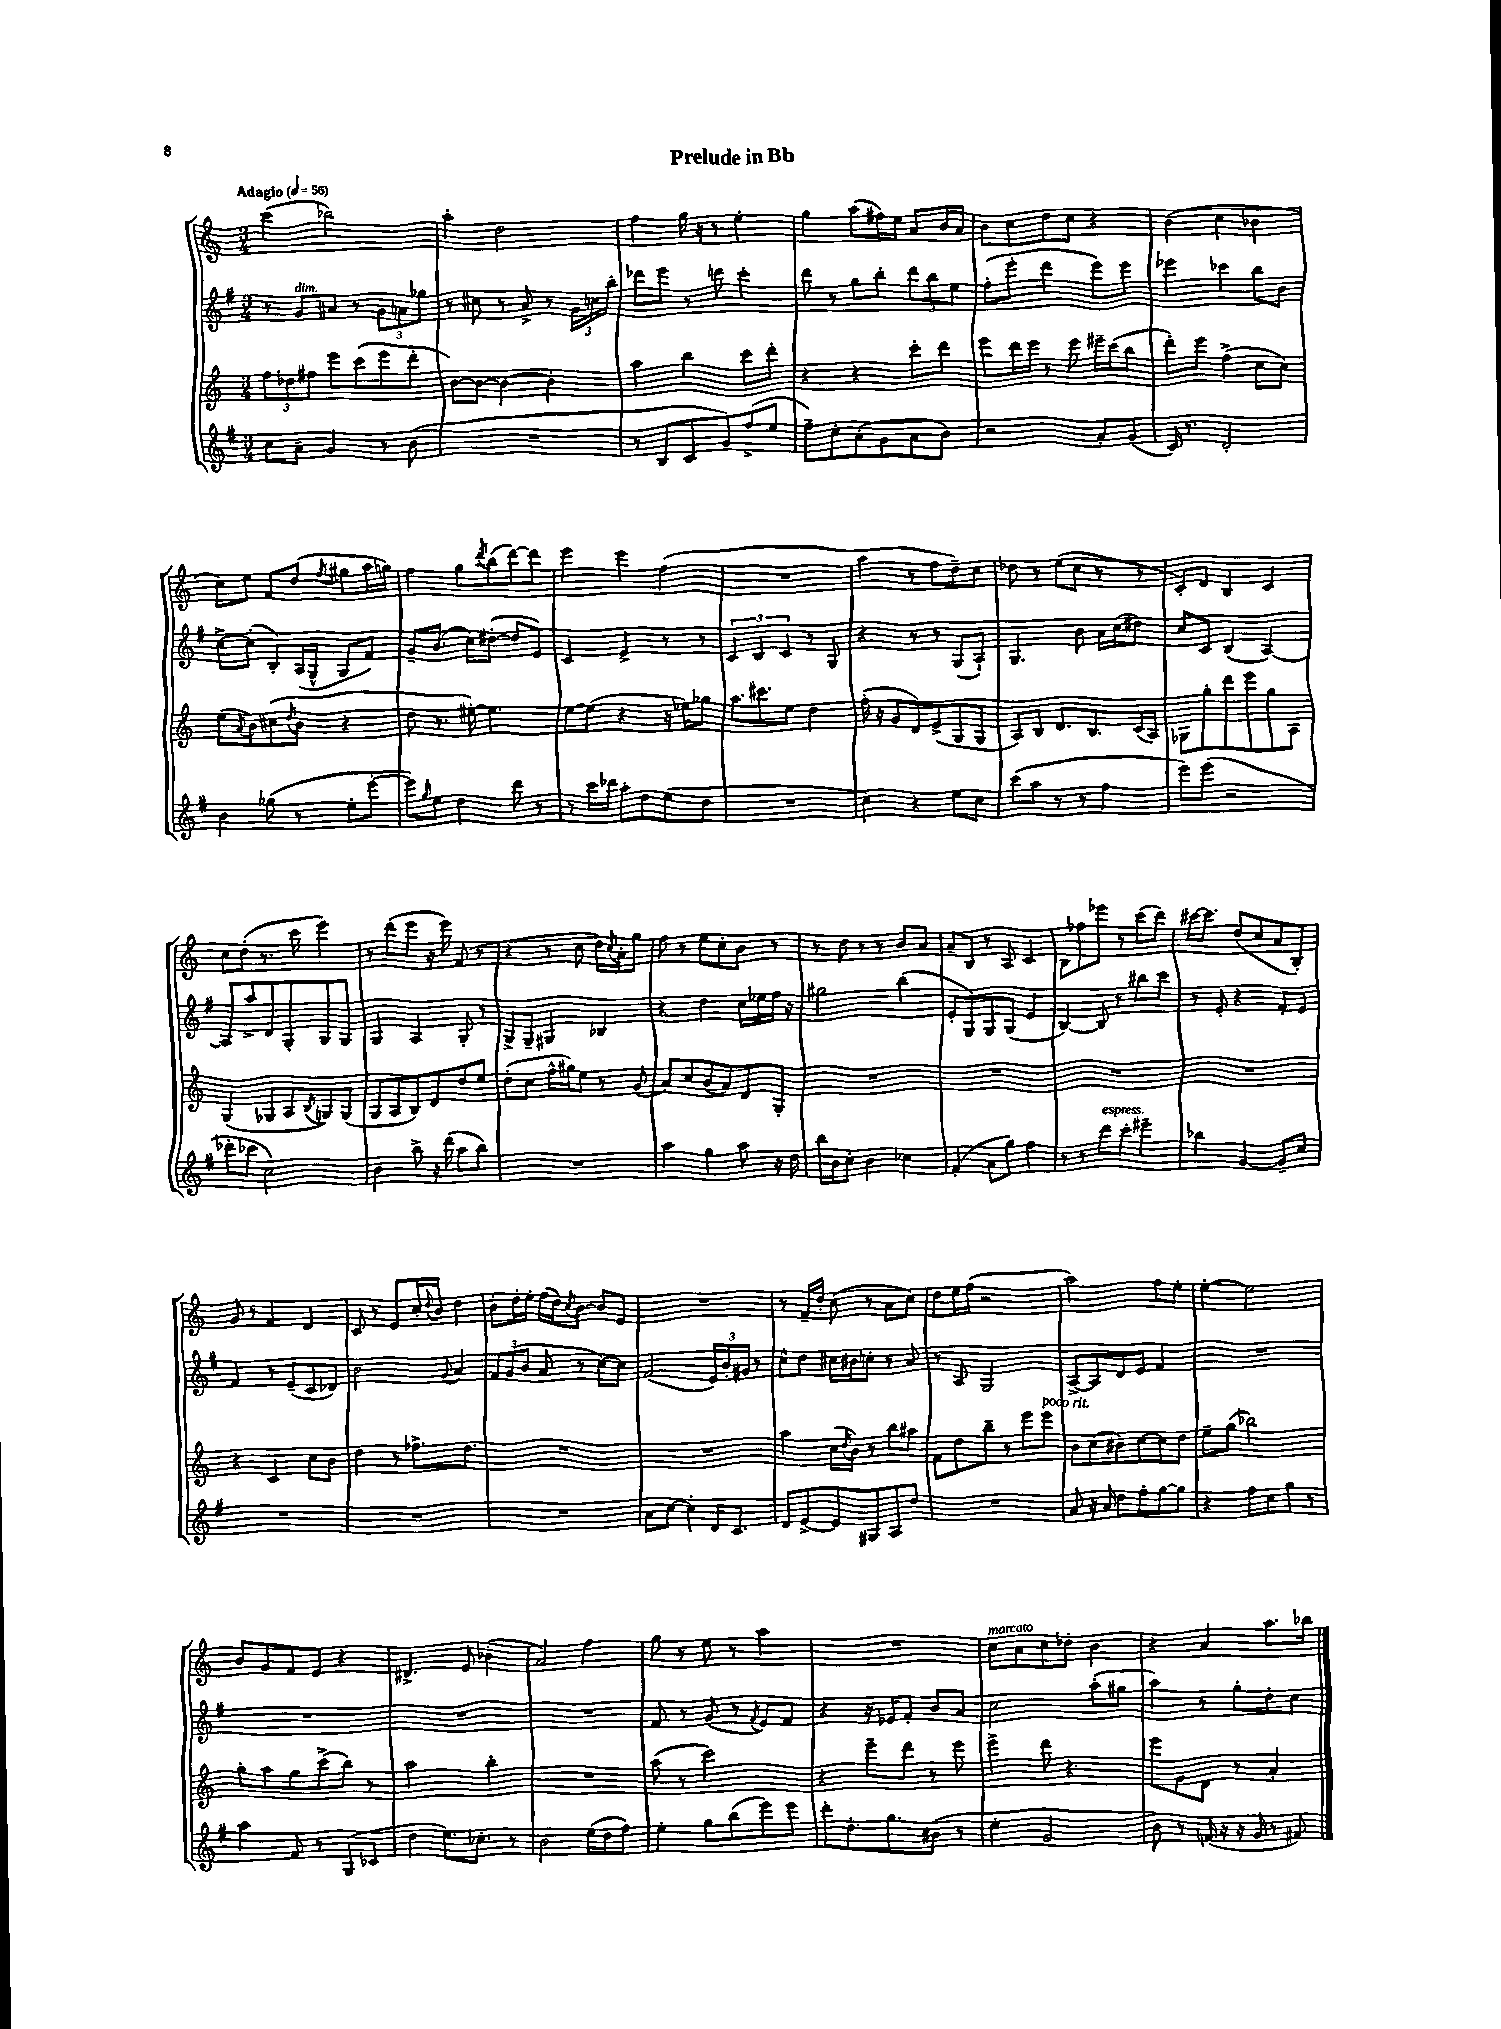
\header { title = "Prelude in Bb" }
<<
\new StaffGroup <<
\new Staff = "s0" {
    \clef treble \key c \major \numericTimeSignature \time 3/4 \tempo "Adagio" 4 = 56
    c'''4( bes''2) |
    a''4-. d''2 |
    f''4 g''16 r16 r8 e''4-. |
    g''4 a''8( fis''16) e''16 a'8 b'16 a'16 |
    b'8 c''8 d''8 c''8 r4 |
    b'4( c''4 bes'4 |
    c''8) e''8 f'8 d''8( \acciaccatura { f''8 } gis''8 a''16 g''16) |
    f''4 g''8 \acciaccatura { d'''8 } b''8( d'''8~) d'''8 |
    e'''4 e'''4 f''4( |
    R2. |
    a''4 r8 f''8 d''8--) c''8 |
    des''8 r8 e''8( c''8 r8 r8 |
    c'8-.) d'8 b4 c'4 |
    c''8 d''8-.( r8. c'''16 e'''4) |
    r8 d'''8( e'''8 r16 e'''16) f'8( r8 |
    r4 r8 c''8 d''16) \acciaccatura { c''8 } a'16-. g''8 |
    f''8 r8 e''8 c''8-. b'8 r8 |
    r8 d''8 r8 r8 b'8 a'8 |
    a'8-- b8 r8 a8 c'4 |
    b8 fes''8 ees'''8 r8 c'''8( d'''8) |
    cis'''16~ cis'''8. d''8( c''8 a'8 b8-.) |
    g'8 r8 f'4 d'4 |
    c'8 r8 e'8 c''16-. \appoggiatura { d''8 } b'16 d''4 |
    b'8-. d''16-. e''16-. f''16( d''16) \acciaccatura { c''8 } b'8~ b'8 e'8 |
    R2. |
    r8 f'16-- d''16-. c''8( r8 a'8 c''8) |
    d''8 e''16 f''16( r2 |
    a''2) f''8 e''8-. |
    e''4~-. e''2 |
    b'8 g'8 f'8 e'8 r4 |
    dis'4.-> e'8 bes'4-.( |
    a'2) f''4 |
    g''8 r8 e''8 r8 a''4 |
    R2. |
    c''8^\markup { \italic "marcato" } a'8 c''8 des''8-. b'4 |
    r4 a'4 a''8. bes''16 \bar "|." |
}
\new Staff = "s1" {
    \clef treble \key g \major \numericTimeSignature \time 3/4
    r8 g'8^\markup { \italic "dim." } ais'8 r8 \tuplet 3/2 { g'8 a'8 ges''8 } |
    r8 cis''8 r8 a'8-> r8 \tuplet 3/2 { g'16 c''16 b''16-. } |
    des'''8 e'''8 r8 d'''8 c'''4-. |
    d'''8 r8 g''8 b''8-. \tuplet 3/2 { d'''8 b''8 e''8 } |
    fis''8-.( e'''8-. d'''4 e'''8) e'''8 |
    ees'''4 ces'''4 b''8 b'8 |
    c''8~-> c''8-.( b8-.) a16( g16-^ g8 fis'8) |
    g'8-- b'8.( c''16) dis''8~-.( dis''8 e'8) |
    c'4 e'4-> r8 r8 |
    \tuplet 3/2 { c'4 b4 c'4 } r8 g8 |
    r4 r8 r8 g8( a8-!) |
    g4. b'8 a'16 c''16( dis''8) |
    c''8 c'8 b4( a4~) |
    a8 a''8-> d'8 g8-. g8 g8 |
    g4 a4 g8-. r8 |
    g8-> g8-- gis4 bes4 |
    r4 d''4 c''16 ees''16 fis''16 r16 |
    gis''2 b''4( |
    e'8-. g8) g8 g8( e'4 |
    b4~) b8 r8 bis''8 c'''8 |
    r8 e'8-. r4 fis'8-. e'8 |
    fis'4 r8 e'8--( c'8 des'8) |
    b'2 \appoggiatura { g'8 } a'4 |
    \tuplet 3/2 { fis'8 g'8( b'8 } a'8 r8 c''8~) c''8 |
    fis'2( \tuplet 3/2 { e'16) b'16-. gis'16 } r8 |
    c''8-^ d''8 cis''16 bis'16 c''8-. r8 a'8 |
    r8 a8 g2 |
    a8~-> a8 d'8 e'8 fis'4 |
    R2. |
    R2. |
    R2. |
    R2. |
    fis'8 r8 g'8( r8 \acciaccatura { fis'8 } e'8) fis'8 |
    r4 r16 ees'16 fis'8-. b'8 a'8 |
    c''2 a''8-.( gis''8 |
    a''4) r8 g''8-. d''8-. c''8 \bar "|." |
}
\new Staff = "s2" {
    \clef treble \key c \major \numericTimeSignature \time 3/4
    \tuplet 3/2 { f''8 des''8 fis''8 } e'''8 c'''8( e'''8 d'''8-. |
    b'8~) b'8~ b'4~ b'4-. |
    a''4 b''4 c'''8 d'''8-. |
    r4 r4 c'''8-. d'''8 |
    e'''8 d'''16 e'''16 r8 e'''8 eis'''16-- c'''16( b''8 |
    d'''8-.) e'''8 f''4->( c''8 c''8) |
    e''8( \acciaccatura { a'8 } b'8) cis''8( \acciaccatura { d''8 } b'8 r4 |
    d''8 r8. eis''16~-.) eis''4. |
    e''8~ e''8( r4 r16 ees''16) ges''8 |
    a''8. cis'''8. e''8 d''4 |
    f''16-.( r16 g'8 d'8) e'8->( g8 g8 |
    a8) b8 d'8. b8. c'16( a16) |
    ges8 g''8-. d'''8 e'''8 g''8 a8 |
    g4( ges8 a8 \acciaccatura { b8 } g8) g8( |
    g8 a8 b8) d'8 d''8 e''8 |
    d''8-.( c''8 f''16-^ gis''16) e''8 r8 g'8( |
    a'8) c''8 b'8( a'8) d'8 g8-. |
    R2. |
    R2. |
    R2. |
    R2. |
    r4 c'4 c''8 b'8 |
    d''4 r8 fes''8.-> d''8. |
    R2. |
    R2. |
    a''4 c''16( \acciaccatura { d''8 } b'16) r8 b''8 ais''8 |
    f'8 d''8 b''8-- r8 e'''8 e'''8^\markup { \italic "poco rit." } |
    b'8 c''8( bis'8) c''8~ c''8 d''8 |
    e''8-- g''8( bes''2) |
    g''8-. a''8 g''8 c'''8->( b''8) r8 |
    a''2 b''4-. |
    R2. |
    a''8( r8 c'''2) |
    r4 e'''8-- d'''8 r8 e'''8 |
    e'''4-> d'''8 r4. |
    e'''8 g'8 d'8 r8 a'4-. \bar "|." |
}
\new Staff = "s3" {
    \clef treble \key g \major \numericTimeSignature \time 3/4
    c''8 a'8-- g'4 r8 b'8( |
    R2. |
    r8 b8 c'8 g'8) fis''8->( e''8 |
    fis''8--) c''8-. a'8-.( g'8 a'8 b'8) |
    r2 a'8-. g'8( |
    c'16) r8. d'2-. |
    b'4 ges''8( r8 e''8-. e'''8~-. |
    e'''8) \grace { g''16 } e''8 d''4 d'''8 r8 |
    r8 c'''16 des'''16 a''8-. d''8 e''8( d''8 |
    R2. |
    c''4) r4 e''8 c''8 |
    c'''8( a''8 r8 r8 fis''4 |
    e'''8) e'''8( r2 |
    des'''8-. ces'''8 c''2) |
    b'4 b''8-> r16 d'''16( a''8 b''8) |
    R2. |
    a''4 g''4 a''8 r16 d''16 |
    b''16 b'16 c''8-. b'4 ces''4 |
    fis'4-.( a'8 g''8) fis''4 |
    r8 r8 d'''8^\markup { \italic "espress." } c'''8-. eis'''4-- |
    bes''4 g'4~ g'8-- c''8 |
    R2. |
    R2. |
    R2. |
    a'8 c''8~ c''4-. d'16 c'8. |
    d'8 e'8~-> e'8 gis8 a8 d''8 |
    R2. |
    a'8 r16 a'16 d''8 fis''8-. g''8~ g''8 |
    r4 fis''8 c''8 g''8 r8 |
    a''4 fis'8 r8 g8( ces'8 |
    d''4 e''8.) ces''8.-. r8 |
    b'2 e''16( d''16 fis''8) |
    e''4-. g''8 b''8( e'''8) e'''8 |
    d'''8-. d''8.-. g''8. bis'8( r8 |
    e''4-. g'2 |
    b'8) r8 f'16( r16 r16 g'16 r8 fis'8) \bar "|." |
}
>>
>>
\layout { \context { \Score \remove "Bar_number_engraver" } }
